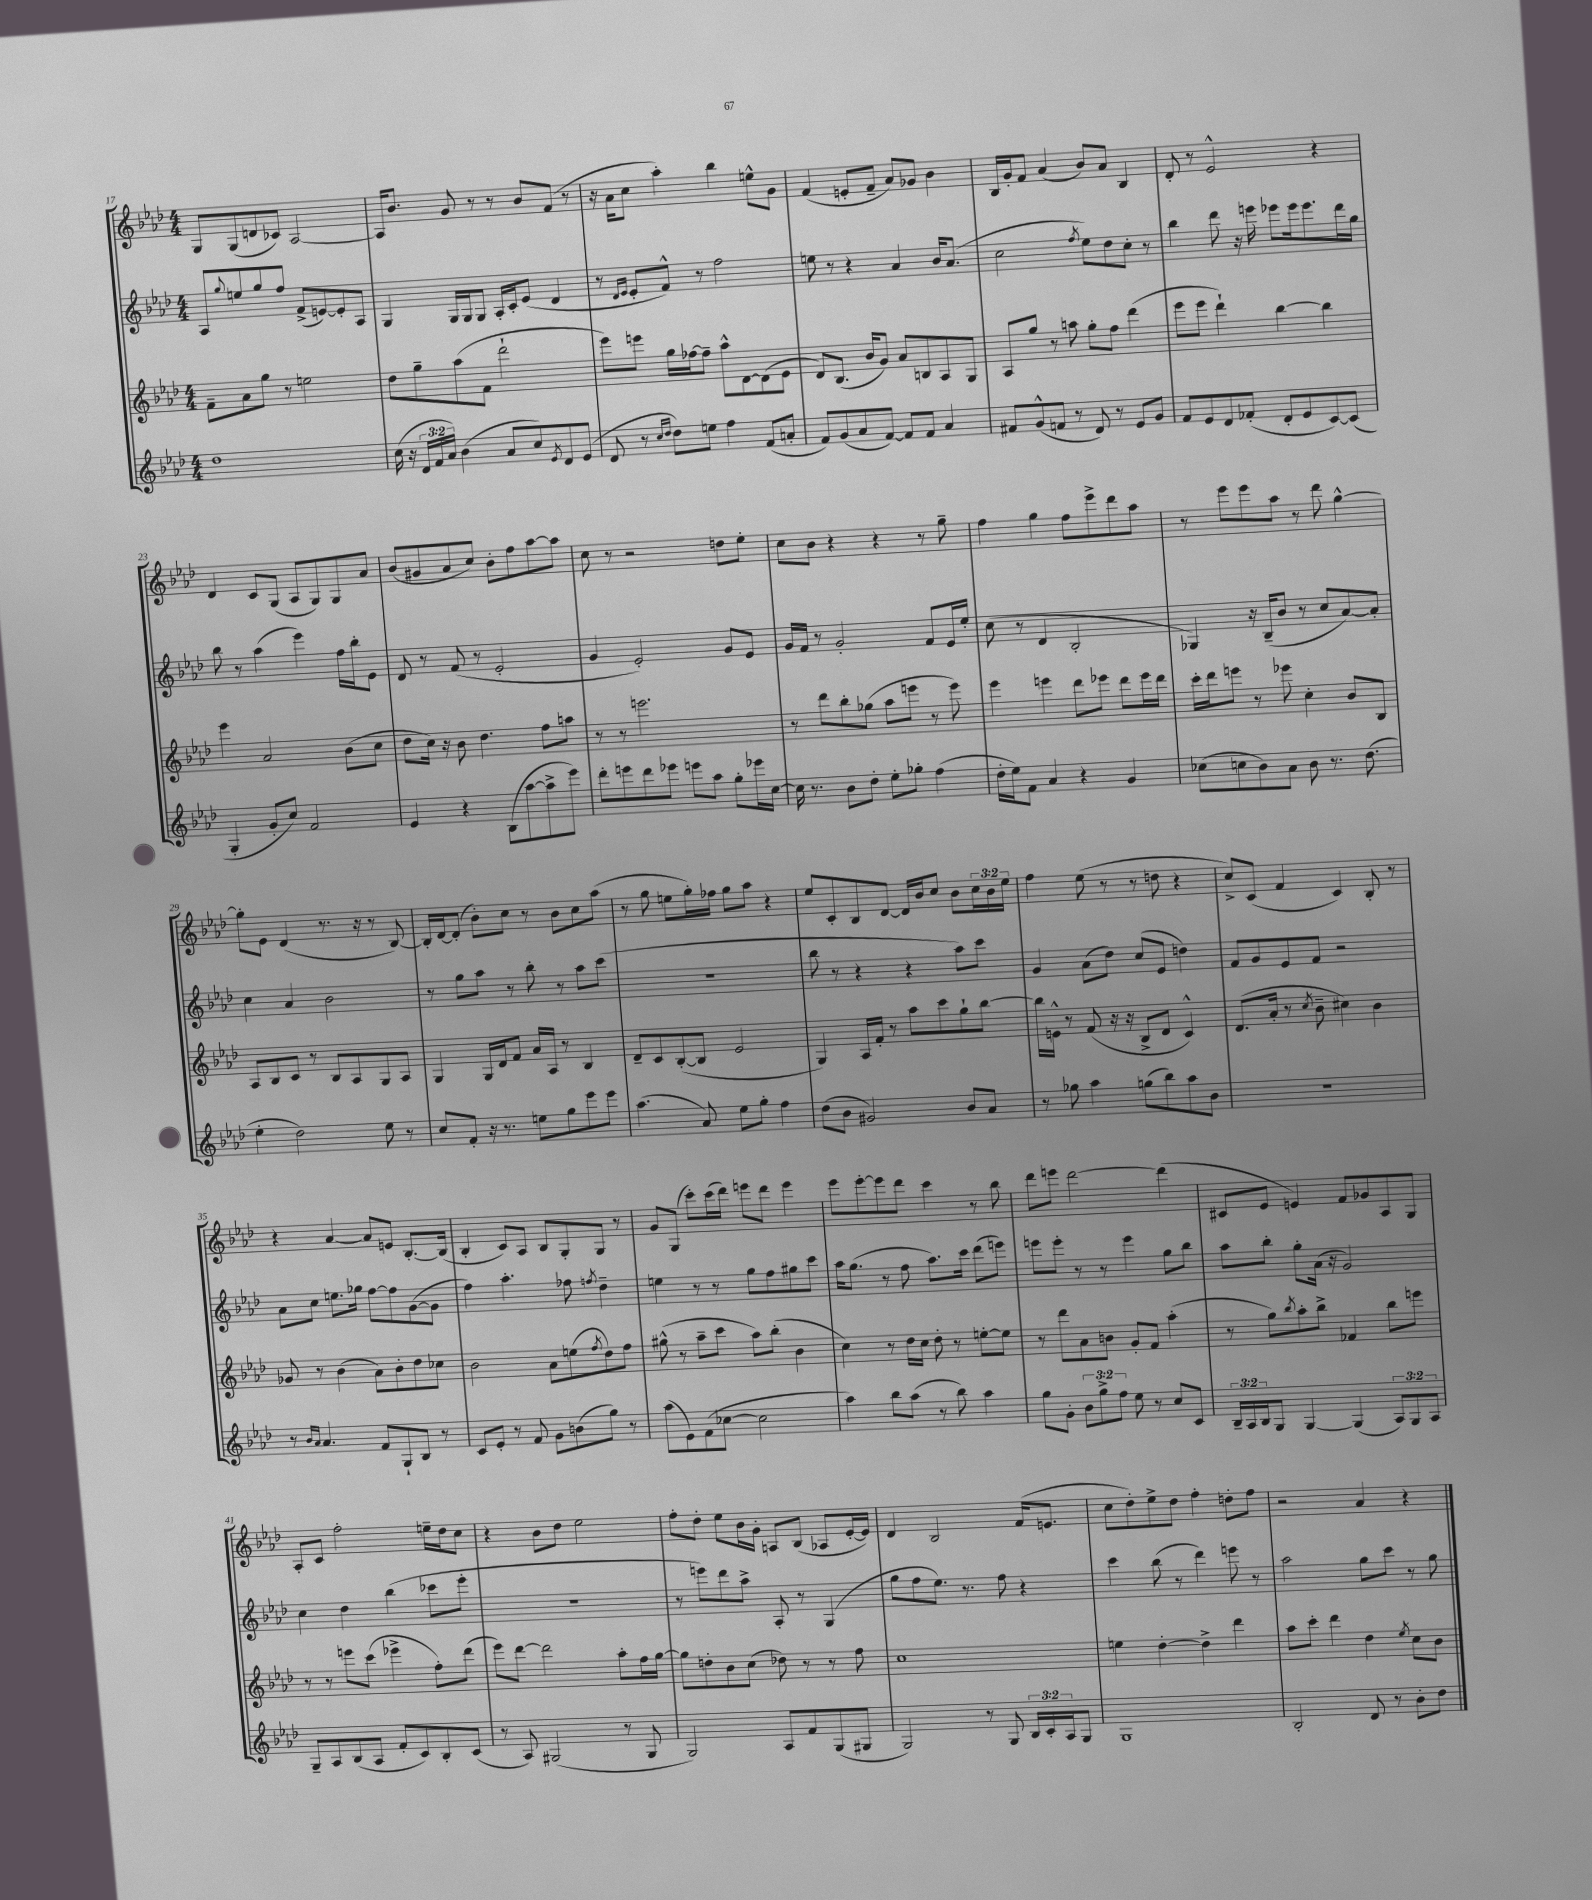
<<
\new StaffGroup <<
\new Staff = "s0" {
    \clef treble \key aes \major \numericTimeSignature \time 4/4 \override Staff.TupletNumber.text = #tuplet-number::calc-fraction-text
    g8 g8( d'8 ces'8) aes2~ |
    aes16 bes'8. g'8 r8 r8 bes'8 f'8( r8 |
    r16 aes'16 c''8 aes''4-.) bes''4 e''8-^ g'8 |
    f'4( e'8-. f'8-- aes'8) ges'8 bes'4 |
    bes16 g'16-. f'8 aes'4( bes'8) aes'8 bes4 |
    des'8-. r8 ees'2-^ r4 |
    des'4 c'8 g8( aes8 g8) g8 aes'8 |
    bes'8( gis'8 aes'8 c''8) bes'8-. f''8 aes''8~ aes''8 |
    c''8 r8 r2 d''8 ees''8-. |
    c''8 bes'8 r4 r4 r8 g''8-- |
    f''4 g''4 f''8 ees'''8-> des'''8 aes''8 |
    r8 ees'''8 ees'''8 aes''8 r8 des'''8 g''4~-^ |
    g''8-. ees'8 des'4( r8. r16 r8 bes8~) |
    bes16-. des'16~ des'8-.( bes'8-.) c''8 r8 bes'8 c''8 aes''8( |
    r8 g''8 e''8 g''16-.) fes''16 g''8 aes''8 r4 |
    ees''8 c'8-. bes8 des'8~ des'16 bes'16 c''8 bes'8 \tuplet 3/2 { c''16 bes'16 ees''16 } |
    f''4 ees''8( r8 r8 d''8 r4 |
    c''8->) c'8( f'4 c'4) bes8-. r8 |
    r4 aes'4~ aes'8 e'8 bes8.~-. bes16( |
    bes4-. c'8) aes8 bes8 g8-. g8 r8 |
    g'8 g8( c'''8-.) c'''16( des'''16) e'''8 des'''8 e'''4 |
    ees'''8 ees'''8~-. ees'''8 des'''8 c'''4 r8 bes''8 |
    des'''8 e'''8 des'''2~ des'''4( |
    cis'8 ees'8 e'4) f'8 ges'8 aes8 g8 |
    aes8-. c'8 f''2-. e''16-- des''16 c''8 |
    r4 bes'8 des''8 ees''2 |
    f''8-. des''8-. ees''8 bes'16 g'16-. a8 bes8( aes8 ees'16~-. ees'16) |
    des'4 bes2 f'16( e'8. |
    c''8 des''8-.) ees''8-> des''8 f''4-. d''8-. f''8 |
    r2 aes'4 r4 \bar "|." |
}
\new Staff = "s1" {
    \clef treble \key aes \major \numericTimeSignature \time 4/4
    aes8 \appoggiatura { g''8 } e''8 g''8 f''8 f'8->( e'8~) e'8-. aes8 |
    g4 g16 g16 g8 aes16-. c'16-. ees'8( des'4 |
    r8 \grace { des'16 ees'16 } ees'8-. f'8-^) r8 f''2 |
    e''8 r8 r4 aes'4 bes'16 aes'8.( |
    c''2 \acciaccatura { f''8 } ees''8) des''8 c''8-. r8 |
    bes''4 des'''8 r16 e'''16 ees'''8 ees'''16 ees'''8. des'''16 g''16 |
    bes''8 r8 aes''4( ees'''4) f''16 bes''16-. ees'8 |
    des'8 r8 f'8( r8 ees'2-. |
    g'4 ees'2-.) g'8 ees'8 |
    g'16 f'16 r8 g'2-. f'8 ees'16 ees''16-. |
    c''8( r8 des'4 bes2-. |
    ges4) r16 bes16--( bes'8 r8 c''8 aes'8~) aes'8-. |
    c''4 aes'4 bes'2 |
    r8 g''8 aes''8 r8 bes''8-. r8 aes''8 c'''8( |
    R1 |
    bes''8 r8 r4 r4 aes''8) c'''8 |
    g'4 aes'8( des''8) c''8( ees'8 d''4) |
    f'8 g'8 ees'8 f'8 r2 |
    aes'8 c''8 e''8. ges''16 f''8~ f''8 g'8~( g'8 |
    f''4) aes''4.-. fes''8 \acciaccatura { f''8 } des''4-- |
    e''4 r8 r8 g''8 f''8 gis''8 c'''8 |
    aes''16 g''8.( r8 f''8 aes''8.) c'''16 des'''8( e'''8) |
    e'''8 e'''8-. r8 r8 e'''4 g''8 bes''8 |
    aes''8 bes''8-. g''8-. aes'16( r16 g'2) |
    c''4 des''4 bes''4( ces'''8 ees'''8-. |
    R1 |
    r8 e'''8) des'''8 aes''8-> aes8-. r8 g4( |
    g''8 f''8 ees''8.) r8. f''8 r4 |
    c'''4 bes''8( r8 des'''4) e'''8 r8 |
    aes''2 g''8 c'''8 r8 g''8 \bar "|." |
}
\new Staff = "s2" {
    \clef treble \key aes \major \numericTimeSignature \time 4/4
    f'8-- aes'8 g''8 r8 e''2 |
    des''8 g''8-- aes''8( f'8 des'''2-! |
    ees'''8) e'''8 g''16 fes''16~ fes''8-- aes''8-^ des'8~ des'8( ees'8 |
    des'8) bes8.( bes'16 g'8) aes'8 b8 aes8 g8 |
    aes8 g''8 r8 a''8 g''8-. f''8 des'''4( |
    ees'''8 ees'''8 des'''4-!) bes''4~ bes''4 |
    ees'''4 aes'2 bes'8( c''8 |
    des''8 c''16) r16 bes'8 des''4. f''8 a''8 |
    r8 r8 e'''2. |
    r8 des'''8 bes''8-. ges''8( aes''8 e'''8 r8 e'''8) |
    ees'''4 e'''4 des'''8 ees'''8 des'''8 ees'''16 des'''16 |
    c'''16-. des'''16 e'''8 r8 ees'''8 c''4-. bes'8 bes8 |
    aes8 bes8 c'8 r8 bes8 aes8 g8 aes8 |
    g4 g16 des'16 f'8 aes'16 aes16 r8 bes4 |
    des'8-- c'8 bes8~-.( bes8 ees'2 |
    g4) aes16 f'16-. r8 aes''8 c'''8 g''8-! bes''8~ |
    bes''16 e'16-^ r8 f'8( r16 r16 bes8-> des'8 c'4-^) |
    des'8.( aes'16-. r8 \acciaccatura { c''8 } bes'8-- cis''4) bes'4 |
    ges'8 r8 bes'4( aes'8) bes'8-. des''8 ces''8 |
    bes'2 aes'8 e''8( \acciaccatura { f''8 } des''8) f''8 |
    gis''8-^( r8 aes''8-- c'''8 aes''8) bes''8-.( bes'4 |
    c''4) r8 des''16 c''16 des''8-. r8 e''8~-. e''8 |
    r8 des'''8 aes'8 b'8 g'8-. f'8 aes''4-.( |
    r8 g''8) \acciaccatura { bes''8 } aes''8-. bes''8-> fes'4 bes''8 e'''8 |
    r8 r8 e'''8 c'''8( ees'''4-> f''8-.) des'''8( |
    ees'''8) des'''8~ des'''2 aes''8-. f''16 g''16~ |
    g''8 d''8-. bes'8 c''8( des''8) r8 r8 f''8 |
    c''1 |
    e''4 des''4~-. des''4-> des'''4 |
    aes''8 c'''8-. des'''4 des''4 \acciaccatura { ees''8 } c''8 bes'8 \bar "|." |
}
\new Staff = "s3" {
    \clef treble \key aes \major \numericTimeSignature \time 4/4 \override Staff.TupletNumber.text = #tuplet-number::calc-fraction-text
    des''1 |
    c''16( r16 \tuplet 3/2 { des'16 f'16 aes'16) } bes'4( aes'8 c''8) \acciaccatura { ees'8 } des'8 ees'8( |
    des'8 r8 \grace { c''16 des''16 } des''8) e''8 f''4 f'8( a'8-. |
    f'8) g'8( aes'8 f'8~) f'8 f'8 aes'4 |
    fis'8 g'8-^( f'8 r8 des'8) r8 ees'8 g'8 |
    f'8 ees'8 des'8 fes'8-.( des'8-. ees'8 c'8~) c'8( |
    g4-. g'8-. c''8) f'2 |
    ees'4 r4 bes8( aes''8~ aes''8-> ees'''8) |
    des'''8-. e'''8 des'''8 ees'''8 e'''8 aes''8 g''8-. ees'''16 c''16~ |
    c''16 r8. bes'8 des''8-. ees''8-. ges''8-. f''4( |
    des''16-. ees''16) f'8 aes'4 r4 g'4 |
    ces''8( c''8 bes'8) aes'8 bes'8 r8. des''8.( |
    ees''4-. des''2) ees''8 r8 |
    c''8 f'8-. r16 r8. e''8 g''8 ees'''8 ees'''8 |
    aes''4.( aes'8) ees''8 g''8-. f''4 |
    des''8( bes'8 gis'2) bes'8 aes'8 |
    r8 ges''8 aes''4 g''8( bes''8) aes''8 bes'8 |
    R1 |
    r8 \grace { bes'16 aes'16 } aes'4. f'8 g8-! bes8 r8 |
    c'8 ees'8-. r8 f'8 g'8 b'8( g''8) r8 |
    aes''8( ees'8) f'8( ces''8~ ces''2 |
    aes''4) bes''8 aes''8( r8 bes''8) aes''4 |
    g''8 g'8-. \tuplet 3/2 { bes'8 g''8-> f''8 } ees''8 r8 c''8 c'8 |
    \tuplet 3/2 { bes16-- aes16 bes16 } g8 g4~ g4( \tuplet 3/2 { aes8) g8 aes8 } |
    g8-- aes8 bes8( aes8 f'8-. c'8) bes8-. c'8( |
    r8 aes8) gis2( r8 gis8 |
    g2) aes8 f'8 g8( gis8 |
    g2) r8 g8 \tuplet 3/2 { bes16 c'16-. aes16 } g8 |
    g1 |
    bes2-. des'8 r8 bes'8-. des''8 \bar "|." |
}
>>
>>
\layout { \context { \Score currentBarNumber = #17 } }
